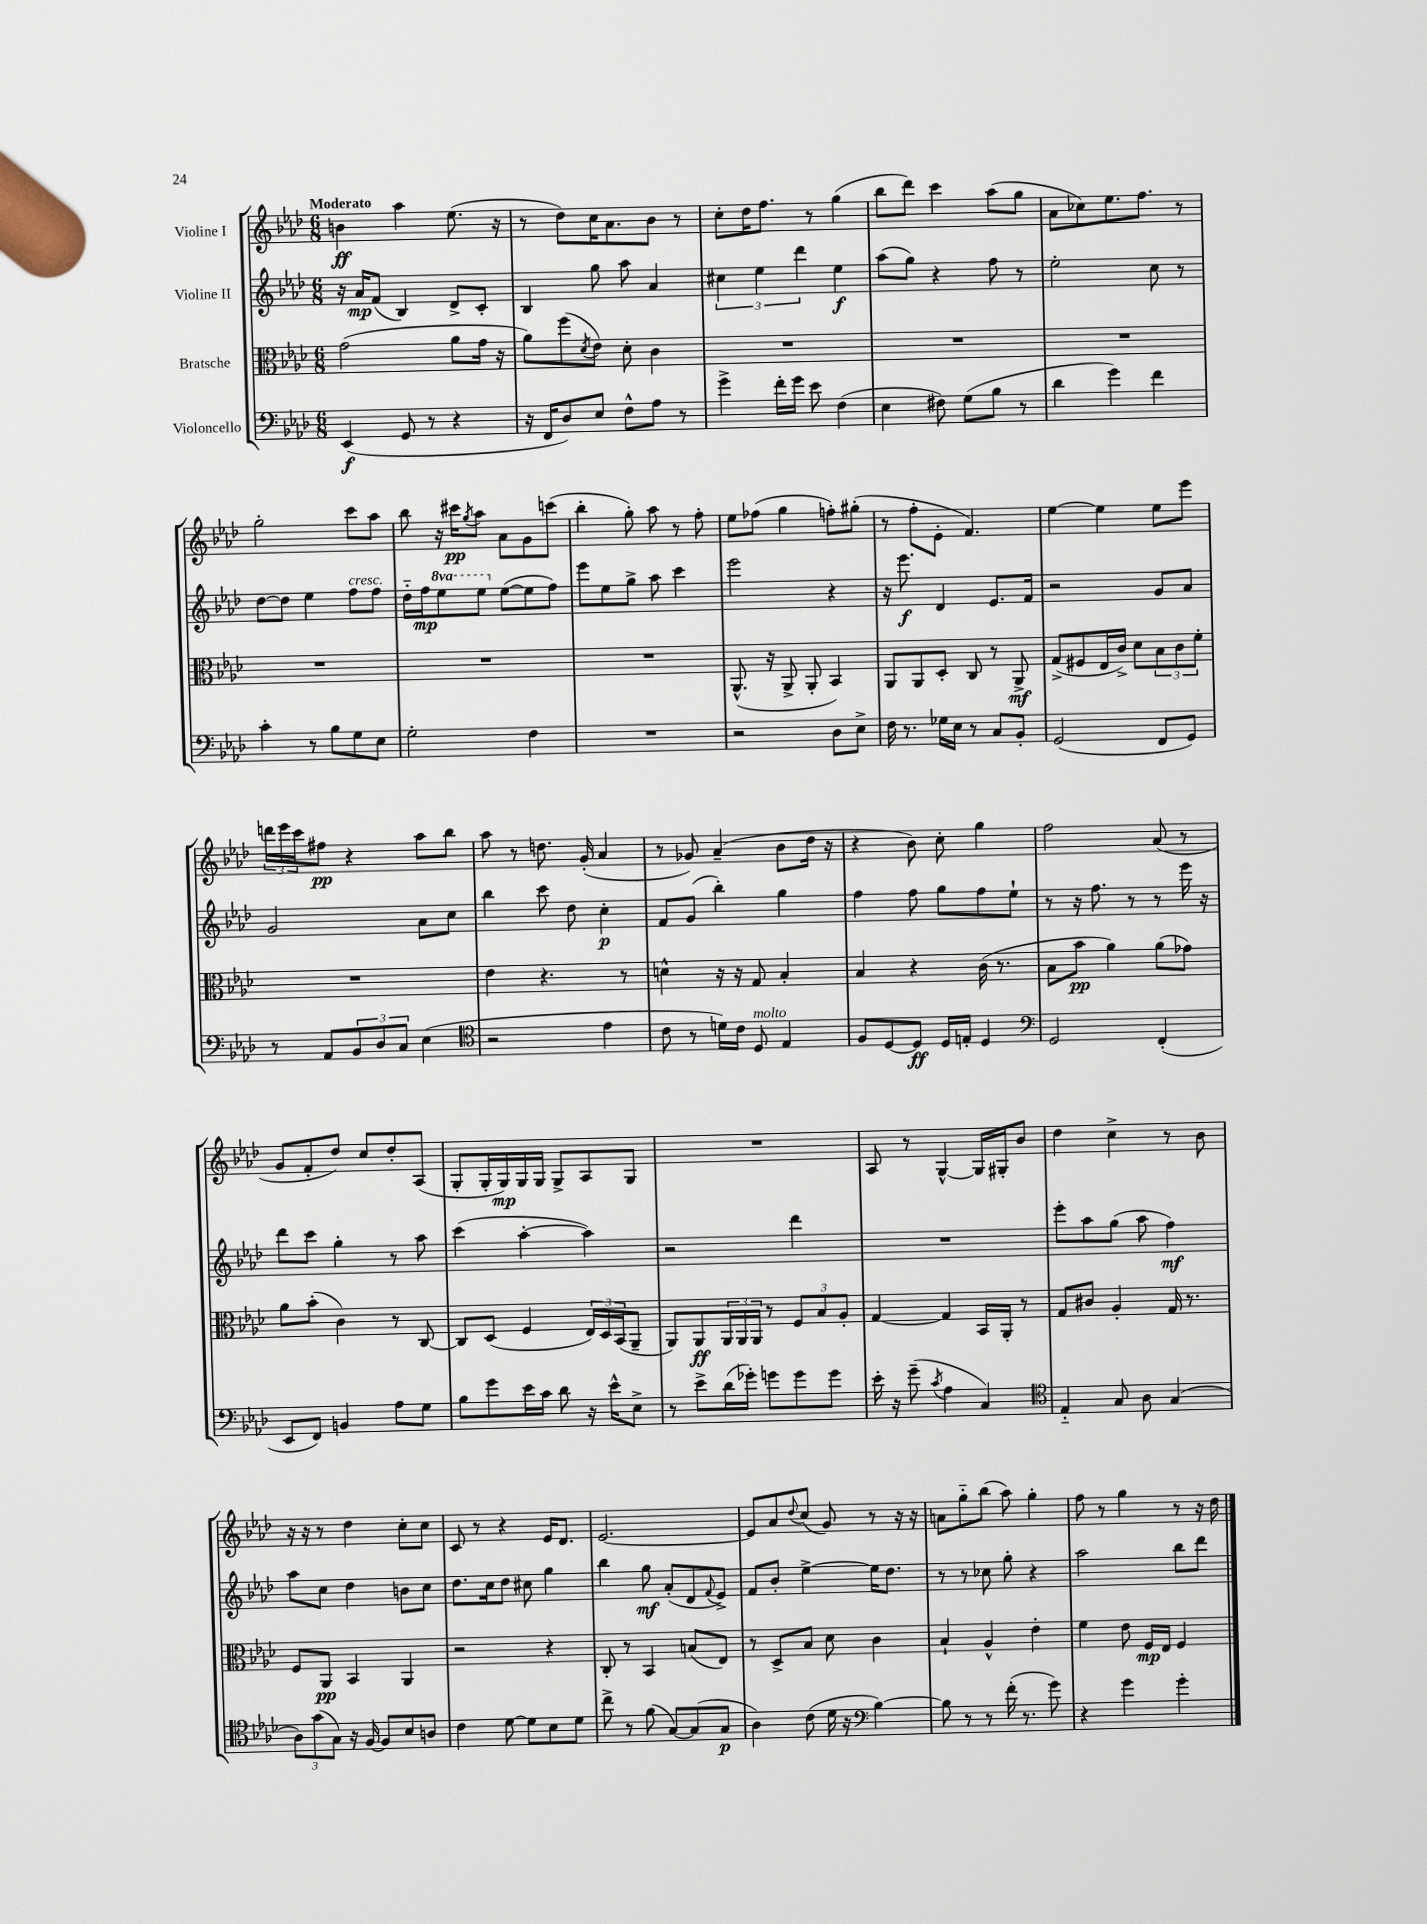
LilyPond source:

<<
\new StaffGroup <<
\new Staff = "s0" \with { instrumentName = "Violine I" } {
    \clef treble \key aes \major \numericTimeSignature \time 6/8 \tempo "Moderato"
    b'4\ff aes''4 ees''8.( r16 |
    r8 des''8) c''16 aes'8. bes'8 r8 |
    c''8-. des''16 f''8. r8 g''4( |
    bes''8 des'''8) c'''4 aes''8( g''8 |
    aes'8 ces''8) ees''8. f''8. r8 |
    g''2-. c'''8 aes''8 |
    bes''8 r16 cis'''16\pp \acciaccatura { g''8 } aes''8 aes'8 g'8 c'''8( |
    bes''4-. g''8-.) aes''8 r8 f''8-. |
    ees''8 fes''8( g''4 f''8-.) gis''8-.( |
    r8 f''8-. ees'8-. f'4.) |
    ees''4~ ees''4 ees''8 ees'''8 |
    \tuplet 3/2 { d'''16 ees'''16 c'''16 } fis''8\pp r4 aes''8 bes''8 |
    aes''8 r8 d''8. g'16-.( aes'4 |
    r8 ges'8) aes'4--( bes'8 des''16 r16 |
    r4 bes'8) c''8-. g''4 |
    f''2 aes'8( r8 |
    g'8 f'8-. des''8) c''8 des''8-. aes8( |
    g8-. g16-. g16\mp) g16 g16 g8-> aes8 g8 |
    R2. |
    aes8 r8 g4~-^ g16 gis16-. bes'8 |
    des''4 c''4-> r8 bes'8 |
    r16 r16 r8 des''4 c''8-. c''8 |
    c'8 r8 r4 ees'16 des'8. |
    ees'2.~ |
    ees'8 aes'8 \appoggiatura { des''8 } c''8( g'8) r8 r16 r16 |
    a'8 g''8-_ bes''8( aes''8) g''4-. |
    f''8 r8 g''4 r8 r16 des''16 \bar "|." |
}
\new Staff = "s1" \with { instrumentName = "Violine II" } {
    \clef treble \key aes \major \numericTimeSignature \time 6/8 \set Staff.ottavationMarkups = #ottavation-simple-ordinals
    r16 aes'16\mp f'8( bes4) des'8-> c'8-. |
    bes4 g''8 aes''8 aes'4 |
    \tuplet 3/2 { cis''4 ees''4 des'''4 } ees''4\f |
    aes''8( g''8) r4 f''8 r8 |
    ees''2-. c''8 r8 |
    des''8~ des''8 ees''4 f''8^\markup { \italic "cresc." } f''8 |
    des''16-_ f''16\mp \ottava #1 ees'''8 ees'''8 \ottava #0 ees''8~( ees''8 f''8) |
    ees'''8 ees''8 g''8-> aes''8 c'''4 |
    ees'''2 r4 |
    r16 ees'''8.\f des'4 ees'8. f'16 |
    r2 g'8 aes'8 |
    g'2 aes'8 c''8 |
    bes''4 c'''8 des''8 c''4-.\p |
    f'8 g'8( bes''4-.) g''4 |
    f''4 f''8 g''8 f''8 ees''8-! |
    r8 r16 f''8. r8 r8 ees'''16 r16 |
    des'''8 c'''8 g''4-. r8 aes''8 |
    c'''4( aes''4~-. aes''4) |
    r2 des'''4 |
    R2. |
    ees'''8-. aes''8 g''8( aes''8 f''4\mf) |
    aes''8 c''8 des''4 b'8 c''8 |
    des''8. c''16 des''8 cis''8 g''4 |
    bes''4 g''8\mf aes'8-.( des'8 \appoggiatura { f'8 } ees'8->) |
    f'8 bes'8-. ees''4~-> ees''16 des''8. |
    r8 r8 ces''8 g''8-. r4 |
    aes''2 bes''8 des'''8 \bar "|." |
}
\new Staff = "s2" \with { instrumentName = "Bratsche" } {
    \clef alto \key aes \major \numericTimeSignature \time 6/8
    g'2( aes'8 g'16 r16 |
    aes'8) f''8( \acciaccatura { des'8 } ees'8) des'8-. c'4 |
    R2. |
    R2. |
    R2. |
    R2. |
    R2. |
    R2. |
    aes,8.-^( r16 aes,8-> aes,8-. bes,4) |
    aes,8 aes,8 des8-. c8 r8 aes,8->\mf |
    g8->( fis8 ees16 c'16->) des'8 \tuplet 3/2 { bes8 c'8 f'8-. } |
    R2. |
    ees'4 r4. r8 |
    d'4-^ r16 r16 g8 bes4-. |
    bes4 r4 c'16( r8. |
    bes8 bes'8\pp aes'4) aes'8( ges'8) |
    aes'8 bes'8-.( c'4) r8 c8~ |
    c8 des8( f4 \tuplet 3/2 { ees16) des16 bes,16( } aes,8-- |
    aes,8) aes,8\ff \tuplet 3/2 { aes,16 aes,16 aes,16 } r8 \tuplet 3/2 { f8 bes8 aes8-. } |
    g4~ g4 bes,16 aes,16-. r8 |
    g8 cis'8 aes4-. g16 r8. |
    f8 aes,8\pp bes,4 aes,4 |
    r2 r4 |
    c8-. r8 bes,4 b8( ees8) |
    r8 des8-> bes8 des'8 c'4 |
    bes4-! aes4-^ ees'4-. |
    f'4 ees'8 f16\mp ees16 f4 \bar "|." |
}
\new Staff = "s3" \with { instrumentName = "Violoncello" } {
    \clef bass \key aes \major \numericTimeSignature \time 6/8
    ees,4\f( g,8 r8 r4 |
    r16 f,16 des8) ees8 f8-^ aes8 r8 |
    g'4-> f'16-. g'16 ees'8 f4( |
    ees4 fis8) g8( bes8 r8 |
    des'4 g'4) f'4 |
    c'4-. r8 bes8 g8 ees8 |
    g2-. f4 |
    R2. |
    r2 des8 ees8-> |
    f16 r8. ges16 ees16 r8 c8 bes,8-. |
    g,2( f,8 g,8) |
    r8 aes,8 \tuplet 3/2 { bes,8 des8 c8 } ees4( |
    \clef tenor r2 ees'4 |
    c'8 r8 d'16) c'16 des8^\markup { \italic "molto" } ees4 |
    f8 des8~ des8\ff des16 e16-. des4 |
    \clef bass g,2 f,4-.( |
    ees,8 f,8) b,4 aes8 g8 |
    bes8 g'8 ees'16 c'16 des'8 r16 ees'16-^ ees8-> |
    r8 ees'8-> des'16( ges'16-.) g'8 g'8 g'8 |
    ees'16-. r16 g'8--( \acciaccatura { c'8 } aes4 c4) |
    \clef tenor ees4-_ g8 aes8 g4( |
    \tuplet 3/2 { aes8) g'8( g8) } r16 f16~ f8 bes8 a8 |
    c'4 des'8~ des'8 bes8 des'8 |
    c''8-> r8 f'8( g8~) g8( g8\p |
    aes4) c'8( des'16 r16 \clef bass bes4~) |
    bes8 r8 r8 f'16-.( r8. g'8) |
    r4 g'4 g'4-. \bar "|." |
}
>>
>>
\layout { \context { \Score \remove "Bar_number_engraver" } }
